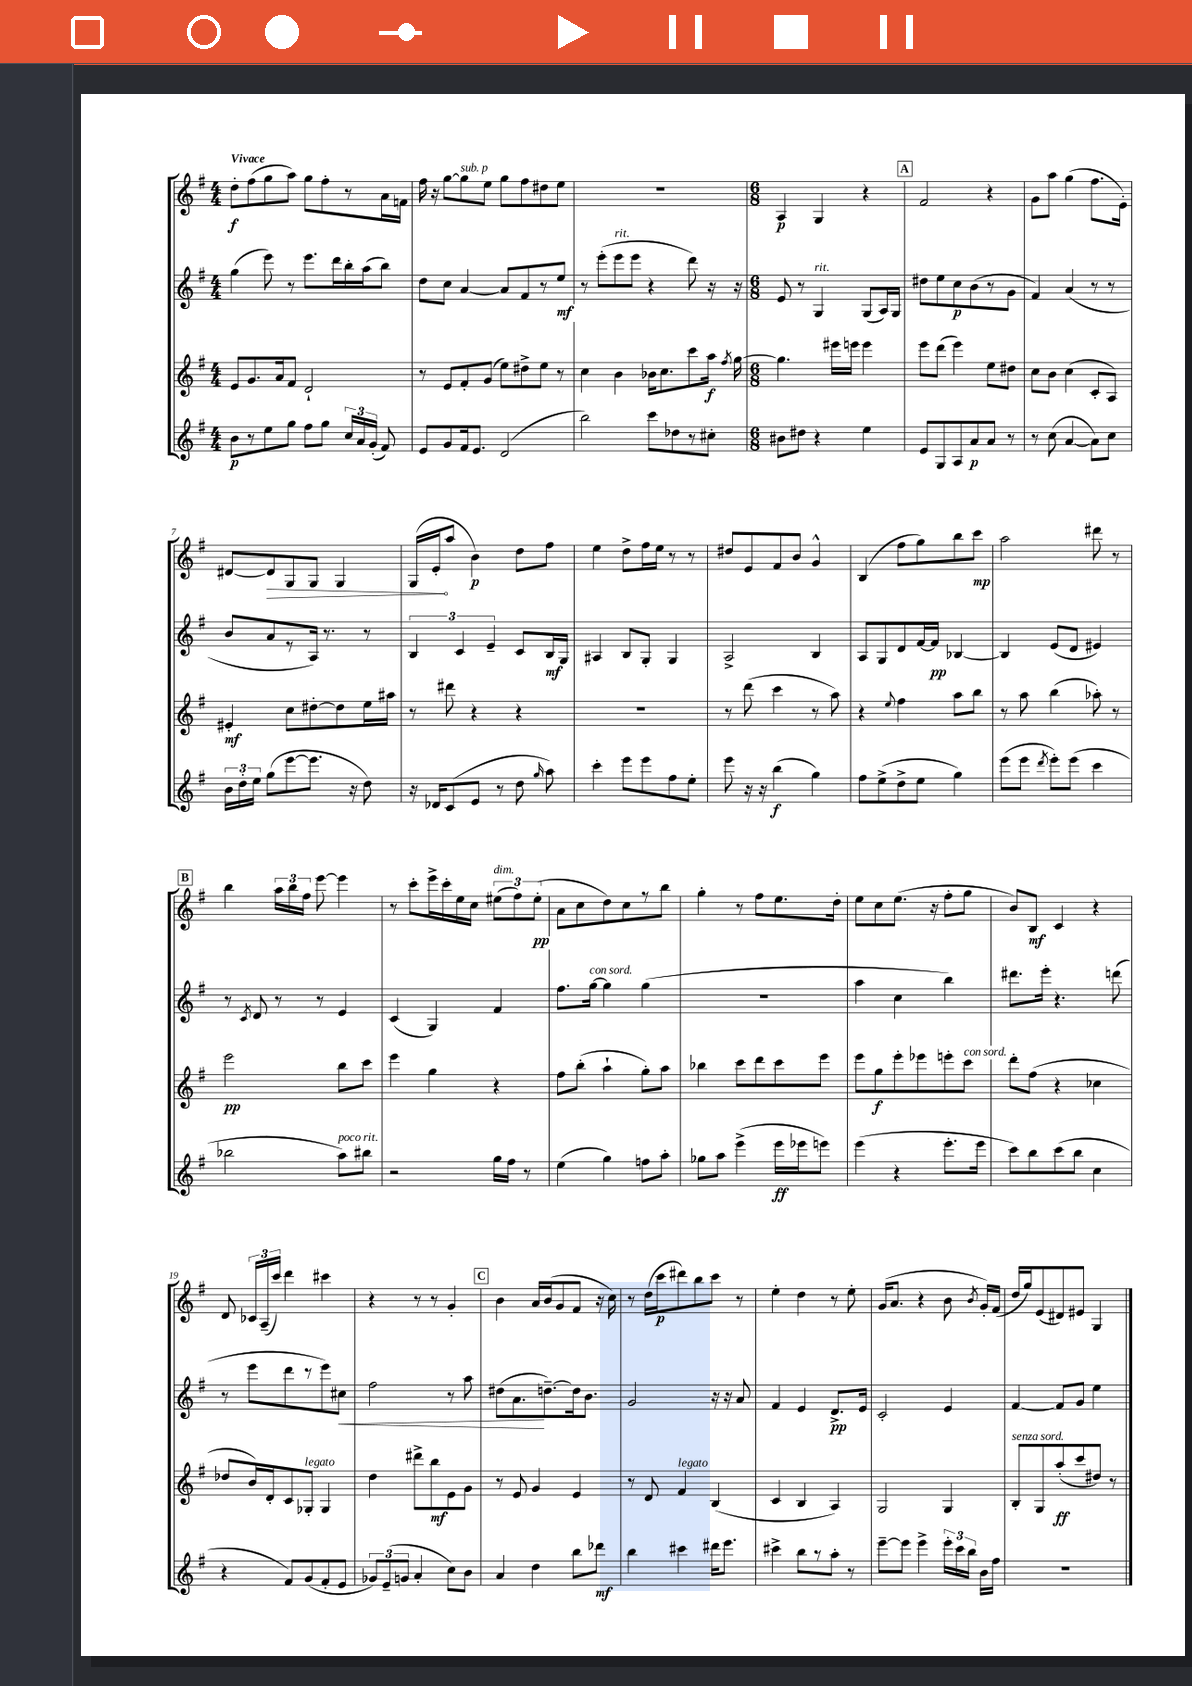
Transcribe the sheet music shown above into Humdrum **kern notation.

**kern	**dynam	**kern	**dynam	**kern	**dynam	**kern	**dynam
*part4	*part4	*part3	*part3	*part2	*part2	*part1	*part1
*staff4	*staff4	*staff3	*staff3	*staff2	*staff2	*staff1	*staff1
*clefG2	*	*clefG2	*	*clefG2	*	*clefG2	*
*k[f#]	*	*k[f#]	*	*k[f#]	*	*k[f#]	*
*M4/4	*	*M4/4	*	*M4/4	*	*M4/4	*
=1	=1	=1	=1	=1	=1	=1	=1
!	!	!	!	!	!	!LO:TX:a:B:t=Vivace	!
8b\L	p	8e/L	.	(4gg\	.	8dd'\L	f
8r	.	8.g/	.	.	.	(8ff#\	.
8ee\	.	.	.	8eee\)	.	8gg\	.
.	.	16a/k	.	.	.	.	.
8gg\J	.	8f#/J	.	8r	.	8aa\J)	.
8ff#\L	.	2d`/	.	8.eee\L	.	8gg\L	.
8gg\J	.	.	.	.	.	8ff#'\	.
.	.	.	.	16ddd\L	.	.	.
24cc/LL	.	.	.	16bb'\	.	8r	.
24a/	.	.	.	.	.	.	.
.	.	.	.	(16aa\J	.	.	.
(24g'/JJ	.	.	.	.	.	.	.
8f#/)	.	.	.	8bb\J)	.	16a\L	.
.	.	.	.	.	.	16fn\JJ	.
=2	=2	=2	=2	=2	=2	=2	=2
8e/L	.	8r	.	8dd\L	.	16ff#\	.
.	.	.	.	.	.	16r	.
8g/	.	8e/L	.	8cc\J	.	[8gg\L	.
!	!	!	!	!	!	!LO:TX:a:i:t=sub. p	!
16f#/k	.	8f#'/	.	[4a/	.	8gg\]	.
8.e/J	.	.	.	.	.	.	.
.	.	(8g/J	.	.	.	8ee\J	.
(2d/	.	8ee\L)	.	8a/L]	.	8gg\L	.
.	.	8dd#X^\	.	8f#/	.	8ff#\	.
.	.	8ee\J	.	8r	.	8dd#X\	.
.	.	8r	.	8ee/J	mf	8ee\J	.
=3	=3	=3	=3	=3	=3	=3	=3
2bb\)	.	4cc\	.	8r	.	1r	.
.	.	.	.	(8eee'\L	.	.	.
!	!	!	!	!LO:TX:a:i:t=rit.	!	!	!
.	.	4b\	.	8eee\	.	.	.
.	.	.	.	8eee\J	.	.	.
8ccc\L	.	16b-X\KL	.	4r	.	.	.
.	.	8.cc\	.	.	.	.	.
8dd-X\	.	.	.	.	.	.	.
8r	.	8ccc\	.	8ddd\)	.	.	.
8cc#X'\J	.	16aa\Jk	f	16r	.	.	.
.	.	8qff#/	.	.	.	.	.
.	.	[16gg\	.	16r	.	.	.
=4	=4	=4	=4	=4	=4	=4	=4
*M6/8	*	*M6/8	*	*M6/8	*	*M6/8	*
8b#X\L	.	4.gg\]	.	8e/	.	4A/	p
8dd#X\J	.	.	.	8r	.	.	.
!	!	!	!	!LO:TX:a:i:t=rit.	!	!	!
4r	.	.	.	4G/	.	4G/	.
.	.	16eee#X\LL	.	.	.	.	.
.	.	16eeen\JJ	.	.	.	.	.
4ee\	.	4eee\	.	(8G/L	.	4r	.
.	.	.	.	16A/L)	.	.	.
.	.	.	.	16G/JJ	.	.	.
!!LO:REH:place=s1:t=A
=5	=5	=5	=5	=5	=5	=5	=5
8e/L	.	8eee\L	.	8dd#X\L	.	2f#/	.
8G/	.	(8ddd\J	.	8ee\	.	.	.
8A/	.	4eee\)	.	8cc\	p	.	.
8a/	p	.	.	(8b\	.	.	.
8a/J	.	8ee\L	.	8r	.	4r	.
8r	.	8dd#X\J	.	8g\J	.	.	.
=6	=6	=6	=6	=6	=6	=6	=6
8r	.	8cc\L	.	4f#/)	.	8g\L	.
(8cc\	.	8b\J	.	.	.	8aa\J	.
[4a/	.	(4cc\	.	(4a/	.	(4gg\	.
8a\L])	.	8c'/L	.	8r	.	8.ff#\L	.
8cc\J	.	8A/J)	.	8r	.	.	.
.	.	.	.	.	.	16e'\Jk)	.
!!LO:LB:g=z
=7	=7	=7	=7	=7	=7	=7	=7
24b\LL	.	4e#X'/	mf	8b/L	.	[8d#X/L	.
24dd'\	.	.	.	.	.	.	.
24ee\JJ	.	.	.	.	.	.	.
!	!	!	!	!	!	!	!LO:HP:b
(8gg\L	.	.	.	8a/	.	8d#/]	>
[8eee\	.	8cc\L	.	8r	.	8G/	.
8.eee\J]	.	[8dd#X'\	.	16A/Jk)	.	8G/J	.
.	.	.	.	8.r	.	.	.
.	.	8dd#\]	.	.	.	4G/	.
16r	.	.	.	.	.	.	.
8dd\)	.	16ee\L	.	8r	.	.	.
.	.	16aa#X\JJ	.	.	.	.	.
=8	=8	=8	=8	=8	=8	=8	=8
16r	.	8r	.	6B/	.	(16G/LL	.
16d-X/KL	.	.	.	.	.	16e'/J	.
(8c/	.	8ddd#X\	.	.	.	8aa/J	]
.	.	.	.	6c/	.	.	.
8e/J	.	4r	.	.	.	4b\)	p
.	.	.	.	6e~/	.	.	.
8r	.	.	.	.	.	.	.
8dd\	.	4r	.	8c/L	.	8dd\L	.
16qqgg/	.	.	.	.	.	.	.
8aa\)	.	.	.	16B/L	mf	8ff#\J	.
.	.	.	.	16G/JJ	.	.	.
=9	=9	=9	=9	=9	=9	=9	=9
4ccc'\	.	2.r	.	4A#X/	.	4ee\	.
8eee\L	.	.	.	8B/L	.	8dd^\L	.
8eee\	.	.	.	8G'/J	.	16ff#\L	.
.	.	.	.	.	.	16ee\JJ	.
8ff#\	.	.	.	4G/	.	8r	.
8ee'\J	.	.	.	.	.	8r	.
=10	=10	=10	=10	=10	=10	=10	=10
8eee\	.	8r	.	2A^/	.	8dd#X/L	.
16r	.	(8ddd\	.	.	.	8e/	.
16r	.	.	.	.	.	.	.
(4bb\	f	4ccc\	.	.	.	8f#/	.
.	.	.	.	.	.	8b/J	.
4gg\)	.	8r	.	4B/	.	4g^^/	.
.	.	8aa\)	.	.	.	.	.
=11	=11	=11	=11	=11	=11	=11	=11
8ff#\L	.	4r	.	8A/L	.	(4B/	.
(8ee^\	.	.	.	8G/	.	.	.
.	.	8qqee/	.	.	.	.	.
8dd^\	.	4ff#\	.	8d/	.	8ff#\L	.
8ee\J	.	.	.	[16f#/L	.	8gg\)	.
.	.	.	.	16f#/JJ]	pp	.	.
4gg\)	.	8aa\L	.	[4B-X/	.	8bb\	.
.	.	8bb\J	.	.	.	8ccc\J	mp
=12	=12	=12	=12	=12	=12	=12	=12
(8eee\L	.	8r	.	4B-/]	.	2aa\	.
8eee\J	.	8aa\	.	.	.	.	.
8qddd/	.	.	.	.	.	.	.
8eee'\L)	.	(4bb\	.	(8e/L	.	.	.
(8eee\J	.	.	.	8d/J	.	.	.
4ccc\	.	8aa-X'\)	.	4e#X/)	.	8ddd#X\	.
.	.	8r	.	.	.	8r	.
!!LO:LB:g=z
!!LO:REH:place=s1:t=B
=13	=13	=13	=13	=13	=13	=13	=13
2bb-X\	.	2eee\	pp	8r	.	4bb\	.
.	.	.	.	8qc/	.	.	.
.	.	.	.	8d/	.	.	.
.	.	.	.	8r	.	24aa\LL	.
.	.	.	.	.	.	24bb\	.
.	.	.	.	.	.	24ff#\JJ	.
.	.	.	.	8r	.	[8eee\	.
!LO:TX:a:i:t=poco rit.	!	!	!	!	!	!	!
8aa\L)	.	8bb\L	.	4e/	.	4eee\]	.
8bb#X\J	.	8ccc\J	.	.	.	.	.
=14	=14	=14	=14	=14	=14	=14	=14
2r	.	4eee\	.	(4c/	.	8r	.
.	.	.	.	.	.	8ccc'\L	.
.	.	4gg\	.	4G/)	.	16eee^\L	.
.	.	.	.	.	.	16ccc'\	.
.	.	.	.	.	.	16ee\	.
.	.	.	.	.	.	16cc\JJ	.
!	!	!	!	!	!	!LO:TX:a:i:t=dim.	!
16gg\LL	.	4r	.	4f#/	.	(12ee#X\L	.
16ff#\JJ	.	.	.	.	.	.	.
.	.	.	.	.	.	12ff#\)	.
8r	.	.	.	.	.	.	.
.	.	.	.	.	.	(12ee#'\J	pp
=15	=15	=15	=15	=15	=15	=15	=15
(4ee\	.	8ff#\L	.	8.ff#\L	.	8a\L	.
.	.	(8bb'\J	.	.	.	8cc\	.
!	!	!	!	!LO:TX:a:i:t=con sord.	!	!	!
.	.	.	.	[16gg\Jk	.	.	.
4gg\)	.	4aa`\	.	4gg\]	.	8dd\)	.
.	.	.	.	.	.	8cc\	.
8ffn\L	.	8gg'\L)	.	(4gg\	.	8r	.
8aa'\J	.	8aa\J	.	.	.	8bb\J	.
=16	=16	=16	=16	=16	=16	=16	=16
8gg-X\L	.	4bb-X\	.	2.r	.	4gg'\	.
8aa\J	.	.	.	.	.	.	.
(4eee^\	.	8ccc\L	.	.	.	8r	.
.	.	8ddd\	.	.	.	8ff#\L	.
16eee\LL	ff	8ccc\	.	.	.	8.ee\	.
16eee-X\J	.	.	.	.	.	.	.
8eeen\J)	.	8eee\J	.	.	.	.	.
.	.	.	.	.	.	16dd'\Jk	.
=17	=17	=17	=17	=17	=17	=17	=17
(4eee\	.	8eee\L	.	4aa\	.	8ee\L	.
.	.	8gg\	f	.	.	8cc\	.
4r	.	8eee'\	.	4cc\	.	(8.ee\J	.
.	.	8eee-X\	.	.	.	.	.
.	.	.	.	.	.	16r	.
8.eee'\L	.	8eeen'\	.	4bb\)	.	8ff#'\L	.
!	!	!LO:TX:a:i:t=con sord.	!	!	!	!	!
.	.	8ccc\J	.	.	.	8gg\J	.
16eee\Jk	.	.	.	.	.	.	.
=18	=18	=18	=18	=18	=18	=18	=18
8ccc\L)	.	8ddd'\L	.	8.ddd#X\L	.	8b/L)	.
8bb\	.	(8ff#\J	.	.	.	8B/J	mf
.	.	.	.	16eee'\Jk	.	.	.
(8ccc\	.	4r	.	4.r	.	4c/	.
8bb\J	.	.	.	.	.	.	.
4cc\	.	4cc-X\	.	.	.	4r	.
.	.	.	.	(8dddn\	.	.	.
!!LO:LB:g=z
=19	=19	=19	=19	=19	=19	=19	=19
4r	.	8dd-X/L	.	8r	.	8d/	.
.	.	16b/L)	.	8eee\L	.	24c-X/LL	.
.	.	.	.	.	.	(24A~/	.
.	.	16d'/J	.	.	.	.	.
.	.	.	.	.	.	24ccc/JJ)	.
8f#/L)	.	8c/	.	8ddd\	.	4ddd\	.
!	!	!LO:TX:a:i:t=legato	!	!	!	!	!
(8g/	.	8G-X'/J	.	8r	.	.	.
8f#'/	.	4G-/	.	8eee\)	.	4ccc#X\	.
!	!	!	!	!	!LO:HP:b	!	!
8e/J	.	.	.	8cc#X\J	<	.	.
=20	=20	=20	=20	=20	=20	=20	=20
12g-X/L)	.	4dd\	.	2ff#\	.	4r	.
(12e~/	.	.	.	.	.	.	.
12gn/J	.	.	.	.	.	.	.
4a'/	.	8ddd#X^\L	.	.	.	8r	.
.	.	8bb\	mf	.	.	8r	.
8cc\L)	.	8e\	.	8r	.	4g'/	.
8b\J	.	8g\J	.	8aa\	.	.	.
!!LO:REH:place=s1:t=C
=21	=21	=21	=21	=21	=21	=21	=21
4a/	.	8r	.	(8dd#X\L	.	4b\	.
.	.	8e/	.	8.a\	.	.	.
4dd\	.	4g/	.	.	.	16a/LL	.
.	.	.	.	[8.ddn~\)	[	(16b/J	.
.	.	.	.	.	.	8g/	.
8bb\L	.	4e/	.	16dd\k]	.	8f#/J	.
.	.	.	.	8.b\J	.	.	.
8ddd-X\J	mf	.	.	.	.	16r	.
.	.	.	.	.	.	16cc\)	.
=22	=22	=22	=22	=22	=22	=22	=22
4bb\	.	8r	.	2g/	.	8r	.
.	.	8d/	.	.	.	(16dd\LL	.
.	.	.	.	.	.	16ccc\J	p
!	!	!LO:TX:a:i:t=legato	!	!	!	!	!
4ccc#X\	.	4f#/	.	.	.	8ddd#X\)	.
.	.	.	.	.	.	8bb\	.
16ddd#X\KL	.	(4B/	.	16r	.	8ccc\J	.
8.eee\J	.	.	.	16r	.	.	.
.	.	.	.	8a/	.	8r	.
=23	=23	=23	=23	=23	=23	=23	=23
4ccc#X^\	.	4c/	.	4f#/	.	4ee'\	.
8bb\L	.	4B/	.	4e/	.	4dd\	.
8r	.	.	.	.	.	.	.
8aa'\J	.	4A/)	.	8.d^/L	pp	8r	.
8r	.	.	.	.	.	8ee'\	.
.	.	.	.	16e/Jk	.	.	.
=24	=24	=24	=24	=24	=24	=24	=24
[8eee~\L	.	2G/	.	2c'/	.	(16g/KL	.
.	.	.	.	.	.	8.a/J	.
8eee\J]	.	.	.	.	.	.	.
4eee^\	.	.	.	.	.	4r	.
24eee'\LL	.	4G/	.	4e/	.	8b\	.
24ccc\	.	.	.	.	.	.	.
24bb\JJ	.	.	.	.	.	.	.
.	.	.	.	.	.	8qb/	.
16b\LL	.	.	.	.	.	16g'/LL)	.
16ff#\JJ	.	.	.	.	.	(16f#/JJ	.
=25	=25	=25	=25	=25	=25	=25	=25
!	!	!LO:TX:a:i:t=senza sord.	!	!	!	!	!
2.r	.	8B'/L	.	[4f#/	.	16dd/LL	.
.	.	.	.	.	.	16gg/J)	.
.	.	8G/	.	.	.	(8e/	.
.	.	(8aa'/	ff	8f#/L]	.	8d#X/)	.
.	.	8ccc/	.	8g/J	.	8e#X/J	.
.	.	8dd#X/J)	.	4ee\	.	4G/	.
.	.	8r	.	.	.	.	.
==	==	==	==	==	==	==	==
*-	*-	*-	*-	*-	*-	*-	*-
